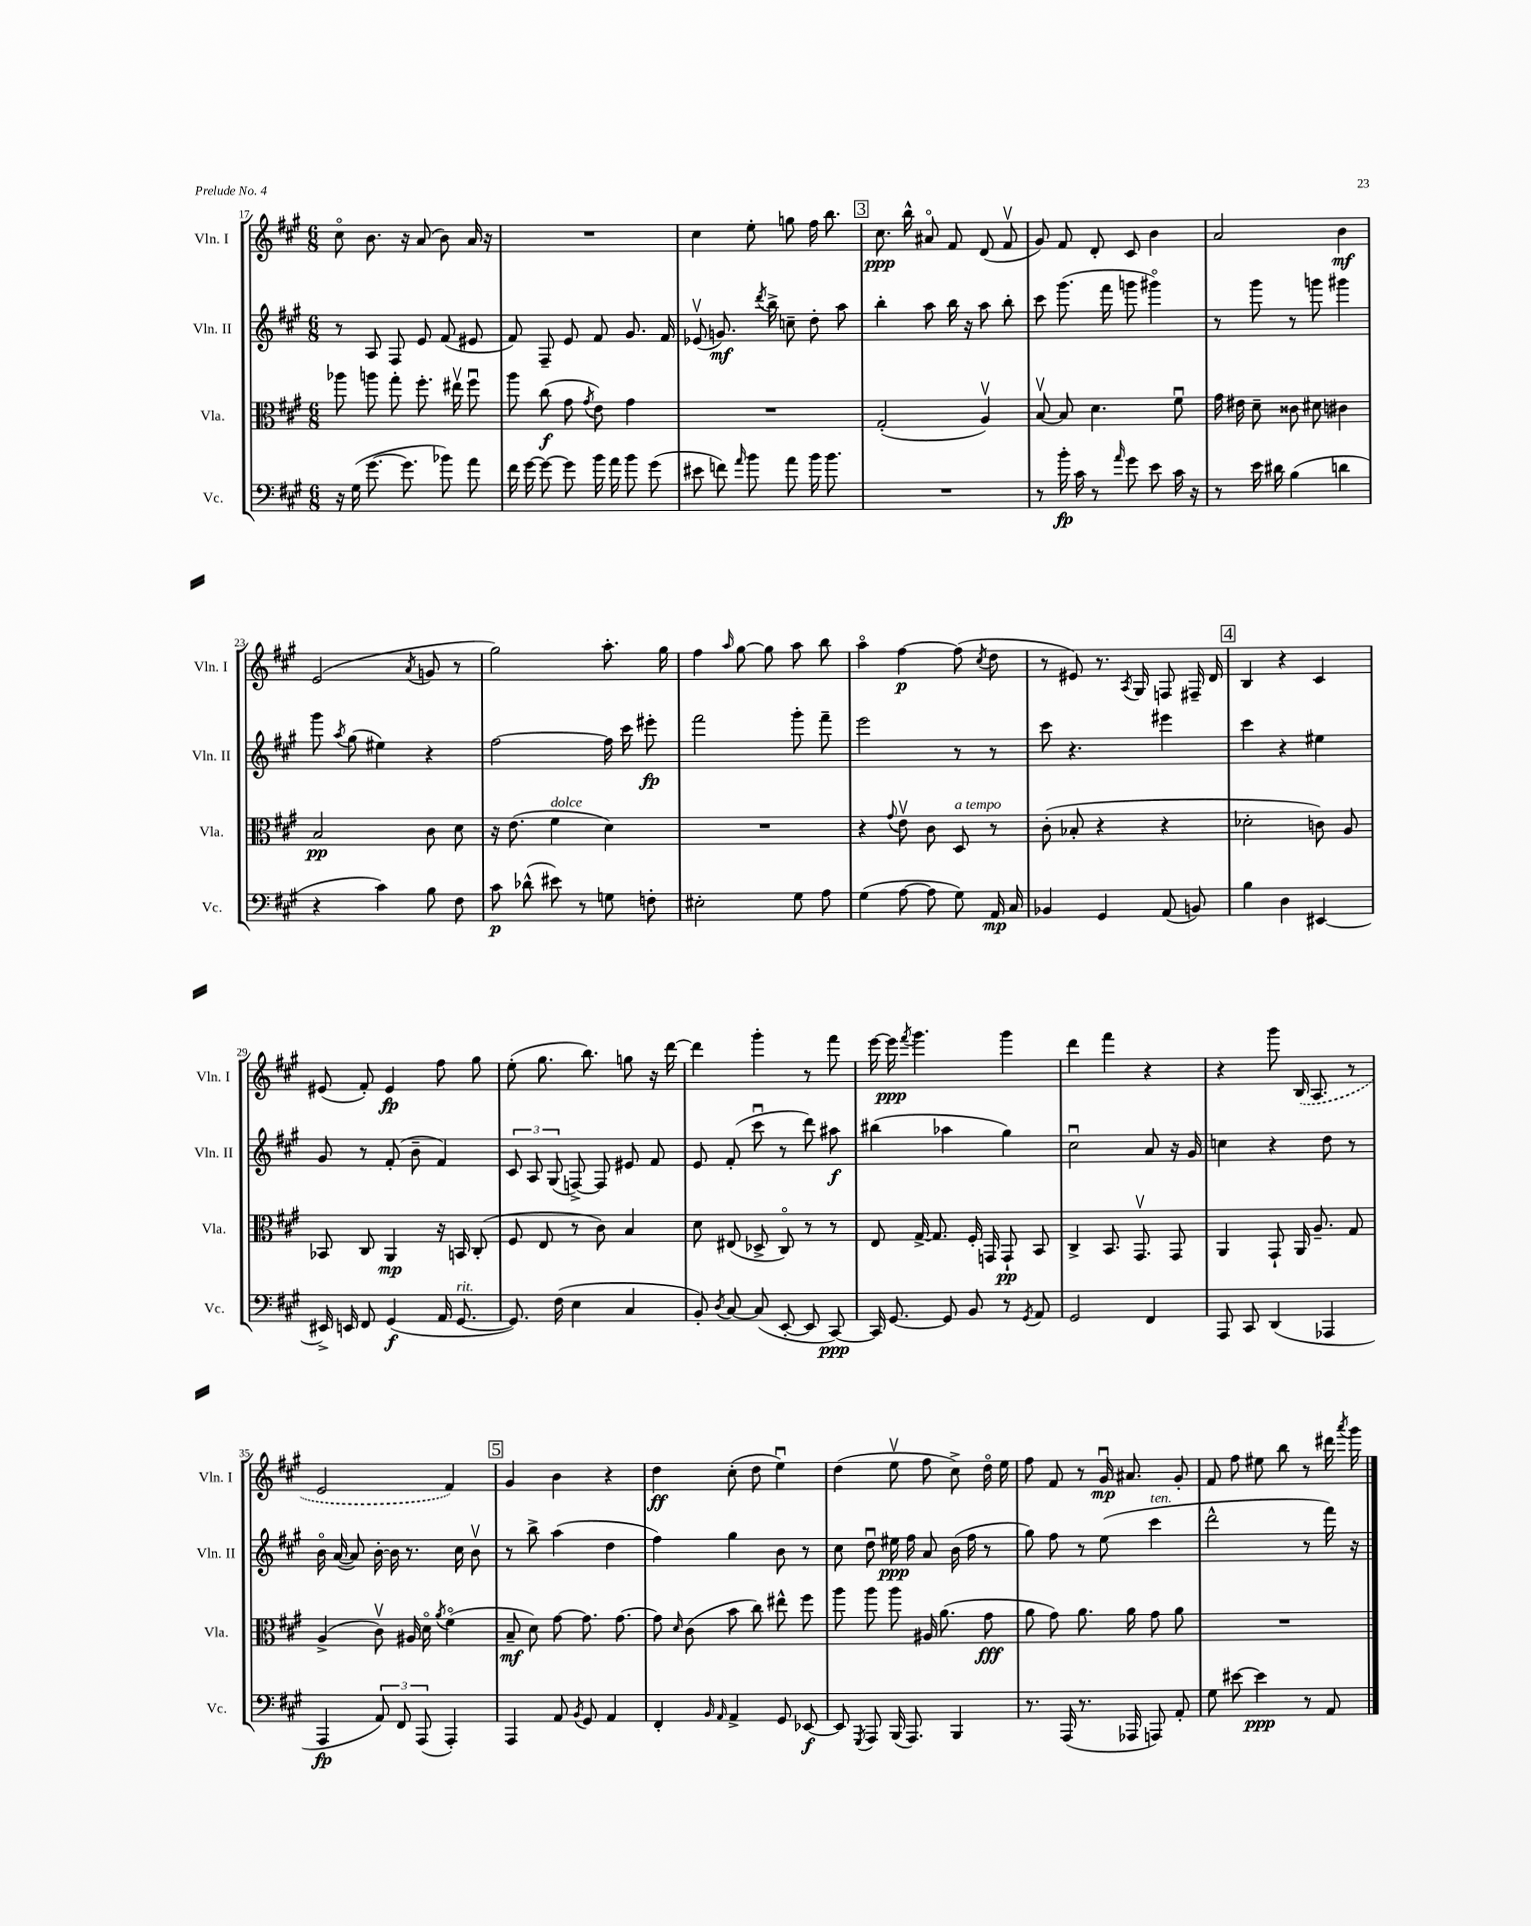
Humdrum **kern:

**kern	**kern	**kern	**kern
*staff4	*staff3	*staff2	*staff1
*clefF4	*clefC3	*clefG2	*clefG2
*k[f#c#g#]	*k[f#c#g#]	*k[f#c#g#]	*k[f#c#g#]
*M6/8	*M6/8	*M6/8	*M6/8
16r	8aa-	8r	8cc#o
(16G#	.	.	.
[8.g#	8aa	8A	8.b
.	8gg#'	8F#	.
8.g#]	.	.	16r
.	8.ff#'	8e	(8a
8b-)	.	(8f#	8b)
.	16ee#v	.	.
8a	8ff#u	8e#	16a
.	.	.	16r
=	=	=	=
16f#	8aa	8f#)	2.r
[16g#	.	.	.
8g#_	(8cc#	8F#~	.
8g#]	8g#	8e	.
.	8qg#	.	.
16b	8e)	8f#	.
16a	.	.	.
8b	4g#	8.g#	.
(8g#	.	.	.
.	.	16f#	.
=	=	=	=
8e#	2.r	(8e-v	4cc#
8f)	.	8.g)	.
16qqa	.	.	.
8b	.	.	8ee'
.	.	8qddd	.
.	.	16bb^	.
8a	.	8cc~	8gg
16b	.	8dd'	16ff#
8.b	.	.	8.bb
.	.	8aa	.
=	=	=	=
2.r	(2G#'	4bb'	8.cc#
.	.	.	16bb^^
.	.	8aa	8a#o
.	.	16bb	8f#
.	.	16r	.
.	4Av)	8aa	(8d
.	.	8bb'	8f#v
=	=	=	=
8r	[8Bv	8ccc#	8g#)
16b'	8B]	(8.ggg#	8f#
16c#	.	.	.
8r	4.d	.	8d'
.	.	16fff#	.
16qqa	.	.	.
8g#	.	8ggg	8c#
8e	.	4ggg#o)	4b
16c#	8f#u	.	.
16r	.	.	.
=	=	=	=
8r	16g#	8r	2a
.	16e#	.	.
16e	8d~	8ggg#	.
16d#	.	.	.
(4B	8c##	8r	.
.	8d#	8ggg	.
4d	4c#	4ggg#	4b
=	=	=	=
4r	2B	8ggg#	(2e
.	.	8qaa	.
.	.	(8gg#	.
4c#)	.	4ee#)	.
.	.	.	8qa
8B	8c#	4r	8g
8F#	8d	.	8r
=	=	=	=
8c#	16r	[2ff#	2gg#)
.	(8.e	.	.
(8d-^^	.	.	.
8e#)	4f#	.	.
8r	.	.	.
8G	4d)	16ff#]	8.aa'
.	.	16ccc#	.
8F'	.	8eee#'	.
.	.	.	16gg#
=	=	=	=
2E#'	2.r	2fff#	4ff#
.	.	.	16qqaa
.	.	.	[8gg#
.	.	.	8gg#]
8G#	.	8ggg#'	8aa
8A	.	8fff#~	8bb
=	=	=	=
(4G#	4r	2eee	4aao
.	8qqg#	.	.
[8A	8ev	.	[4ff#
8A]	8c#	.	.
8G#)	8D	8r	(8ff#]
.	.	.	8qcc#
16AA	8r	8r	8dd
16C#	.	.	.
=	=	=	=
4BB-	(8c#'	8ccc#	8r
.	8B-'	4.r	8e#)
4GG#	4r	.	8.r
.	.	.	8qA
.	.	.	16G#
(8AA	4r	4eee#	8F
8BB)	.	.	16F#~
.	.	.	16d
=	=	=	=
4B	2d-'	4ccc#	4B
4D	.	4r	4r
[4EE#	8c)	4ee#	4c#
.	8A	.	.
=	=	=	=
16EE#^]	8BB-	8g#	(8e#
16EE	.	.	.
8FF#	8C#	8r	8f#')
(4GG#	4AA	(8f#'	4e#
.	.	8b~	.
16AA	16r	4f#)	8ff#
[8.GG#	16BB	.	.
.	(8C#'	.	8gg#
=	=	=	=
8.GG#])	8F#	12c#	(8ee'
.	.	12A	.
.	8E	.	8.gg#
.	.	(12G#	.
(16F#	.	.	.
4E	8r	[8F^)	.
.	.	.	8.bb)
.	8c#)	8F]	.
4C#	4B	8e#	8gg
.	.	8f#	16r
.	.	.	[16ddd
=	=	=	=
8BB')	8d	8e	4ddd]
8qD	.	.	.
[8C#	(8E#	(8f#'	.
(8C#]	8D-^	8ccc#u	4ggg#'
[8EE'	8C#o)	8r	.
8EE]	8r	8ddd)	8r
[8CC#)	8r	8aa#	8fff#
=	=	=	=
16CC#]	8E	(4bb#	[16eee
[8.GG#	.	.	16eee]
.	.	.	8qfff#
.	[16G#^	.	4.ggg#
.	8.G#]	.	.
8GG#]	.	4aa-	.
8BB	16F#'	.	.
.	16GG	.	.
8r	8GG`	4gg#)	4ggg#
8qGG#	.	.	.
8AA	8BB	.	.
=	=	=	=
2GG#	4C#^	2cc#u	4ddd
.	8.BB	.	4fff#
.	8.GG#v	.	.
4FF#	.	8a	4r
.	8GG#	16r	.
.	.	16g#	.
=	=	=	=
8AAA	4AA	4cc	4r
8CC#	.	.	.
(4DD	8GG#`	4r	8ggg#
.	16AA	.	(16B
.	8.A~	.	8.A
4AAA-	.	8dd	.
.	8G#	8r	8r
=	=	=	=
4AAA	(4A^	16bo	2e
.	.	([16a	.
.	.	8a])	.
12AA)	8c#v)	[16b'	.
.	.	16b]	.
12FF#	.	.	.
.	16A#	8.r	.
(12AAA	.	.	.
.	16do	.	.
.	8qa	.	.
4AAA')	(4f#o	.	4f#)
.	.	16cc#	.
.	.	8bv	.
=	=	=	=
4AAA	8B~	8r	4g#
.	8d)	8bb^	.
8AA	[8g#	(4aa	4b
8qBB	.	.	.
8GG#	8.g#]	.	.
4AA	.	4dd	4r
.	[8.g#	.	.
=	=	=	=
4FF#'	8g#]	4ff#)	4dd
.	16qqd	.	.
.	(8c#	.	.
16qqBB	.	.	.
16qqAA	.	.	.
4AA^	8b	4gg#	(8cc#'
.	8cc#)	.	8dd
8GG#	8ee#^^	8b	4eeu)
[8EE-	8ff#	8r	.
=	=	=	=
8EE-]	8aa	8cc#	(4dd
8qGGG#	.	.	.
8AAA	8aa	8ddu	.
(16BBB	8aa	16ee#	8eev
8.AAA)	.	16ff#	.
.	16A#	8a	8ff#
.	(8.a	.	.
4BBB	.	(16b	8cc#^)
.	.	16ff#	.
.	8g#	8r	16ddo
.	.	.	16ee
=	=	=	=
8.r	8a	8gg#)	8ff#
.	8g#)	8ff#	8f#
(16AAA	.	.	.
8.r	8.a	8r	8r
.	.	(8ee	16g#u
16AAA-	16a	.	8.a#
8AAA)	8g#	4ccc#	.
8AA'	8a	.	8g#'
=	=	=	=
8G#	2.r	2ddd^^	8f#
[8e#	.	.	8ff#
4e#]	.	.	8ee#
.	.	.	8bb
8r	.	8r	8r
8AA	.	16fff#)	16ddd#
.	.	.	8qaaa
.	.	16r	16ggg#
==	==	==	==
*-	*-	*-	*-
